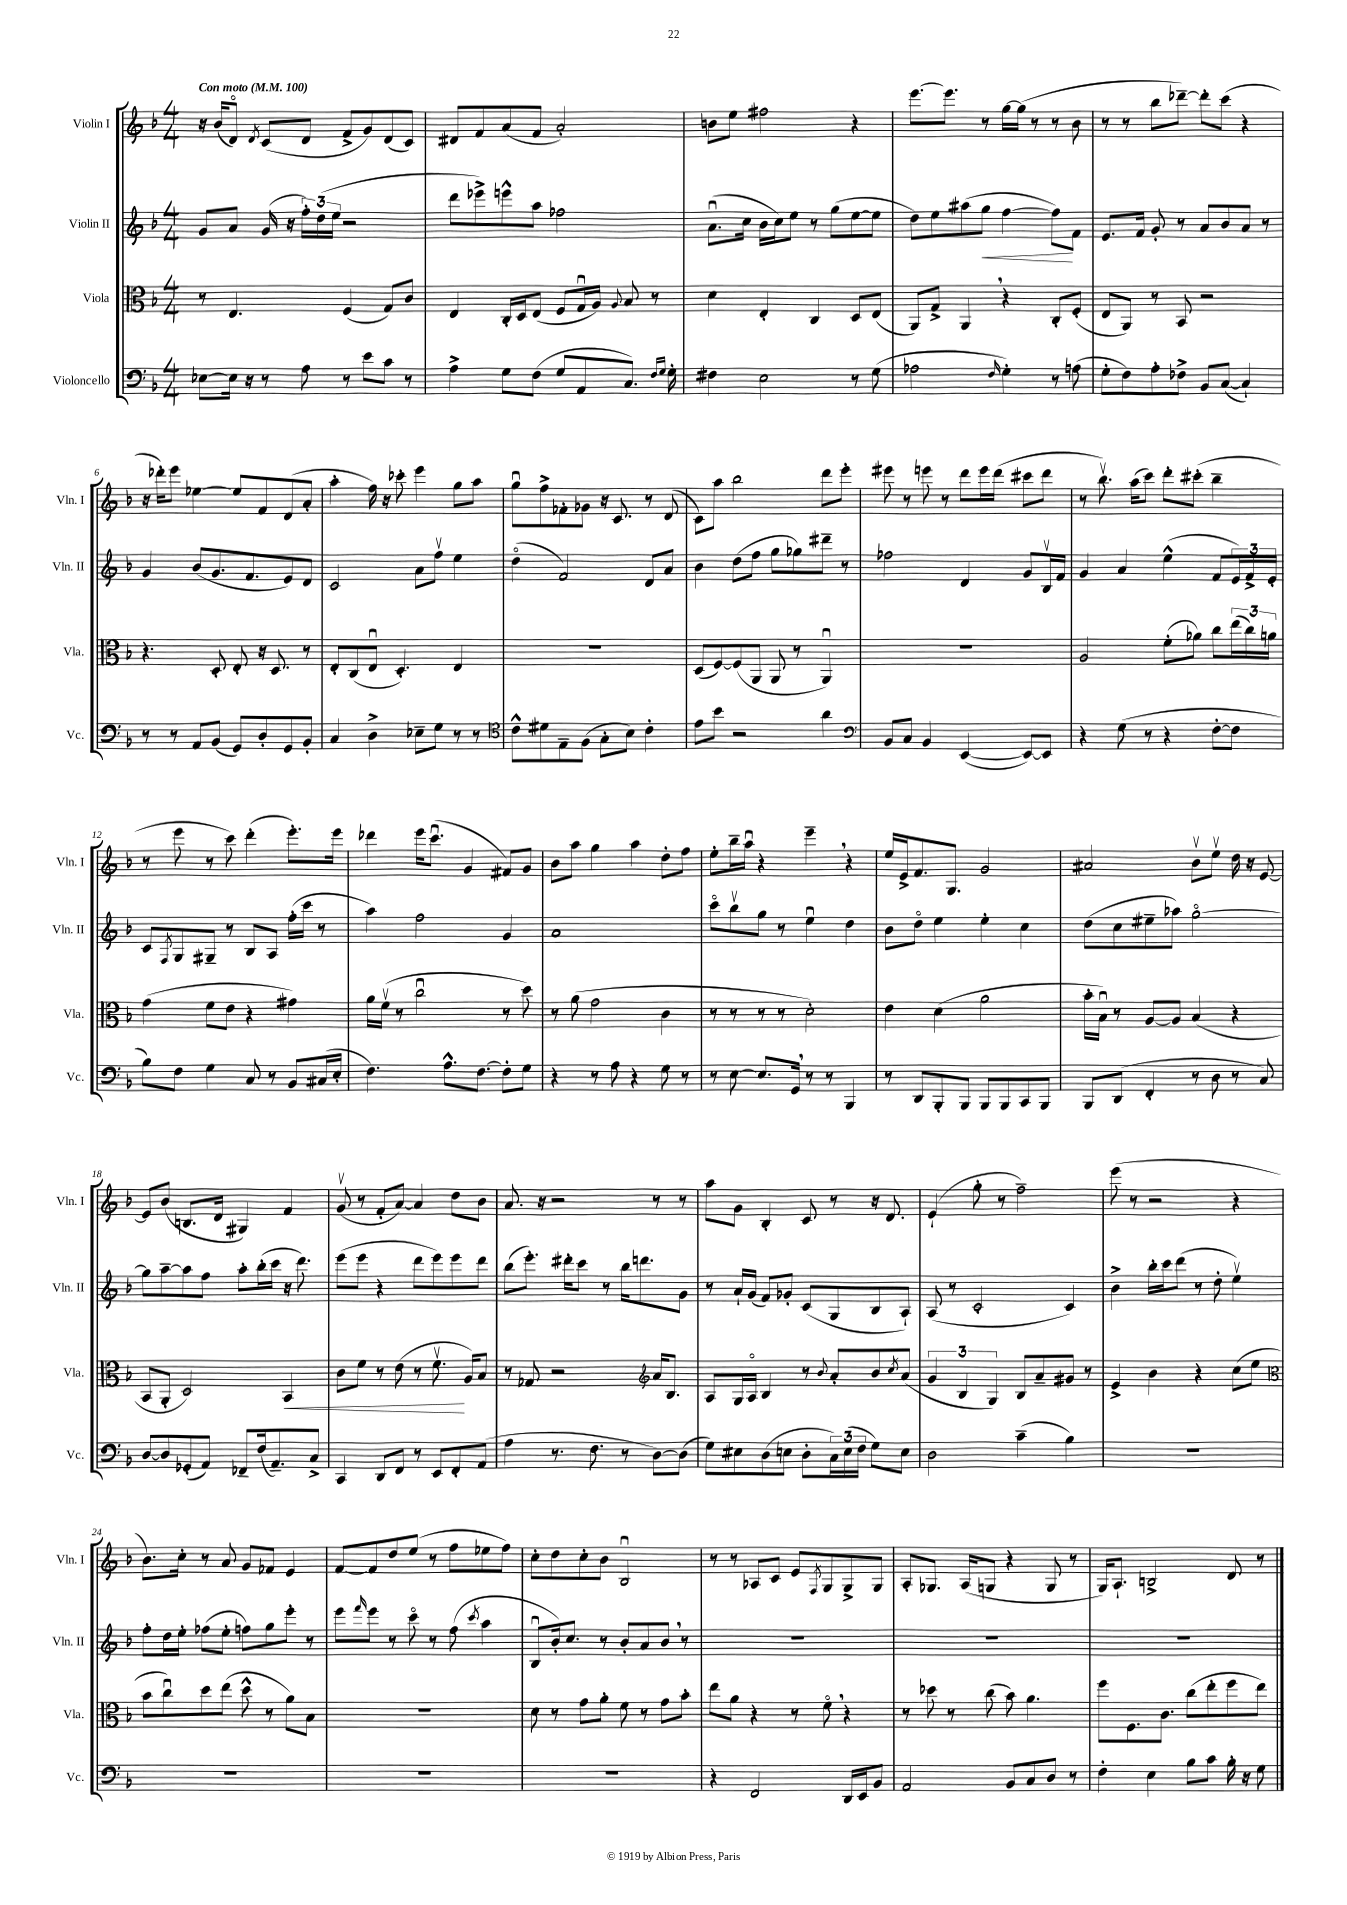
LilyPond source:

<<
\new StaffGroup <<
\new Staff = "s0" \with { instrumentName = "Violin I" shortInstrumentName = "Vln. I" } {
    \clef treble \key f \major \numericTimeSignature \time 4/4 \tempo "Con moto" 4 = 100
    r16 bes'16( d'8\flageolet) \acciaccatura { d'8 } c'8( d'8 f'8-> g'8) d'8( c'8) |
    dis'8 f'8 a'8( f'8 a'2-.) |
    b'8 e''8 fis''2 r4 |
    e'''8.~ e'''8. r8 g''16~ g''16( r8 r8 bes'8 |
    r8 r8 bes''8 des'''8~--) des'''8-. c'''8( r4 |
    r16 des'''16-.) e'''8 ees''4~ ees''8 f'8 d'8( a'8-. |
    a''4-. f''16) r16 ces'''8-. e'''4 g''8 a''8 |
    g''8\downbow f''8-> fes'8-. ges'8 r16 c'8. r8 d'8( |
    c'8) a''8 bes''2 d'''8 e'''8-. |
    eis'''8 r8 e'''8 r8 d'''8 e'''16 d'''16( cis'''8 d'''8 |
    r8 bes''8.\upbow) a''16( c'''8) d'''8-. cis'''8-.( bes''4-- |
    r8 e'''8 r8 c'''8) d'''4-.( e'''8.-.) e'''16 |
    des'''4 e'''16 c'''8.\downbow( g'4 fis'8) g'8 |
    bes'8 a''8 g''4 a''4 d''8-. f''8 |
    e''8-. bes''16-- a''16\downbow r4 e'''4-- \breathe r4 |
    e''16 e'16-> f'8. g8. g'2 |
    ais'2 bes'8\upbow e''8\upbow d''16 r16 e'8~ |
    e'8 bes'8( b8. d'16 gis4) f'4 |
    g'8\upbow( r8 f'8-. a'8~) a'4 d''8 bes'8 |
    a'8. r16 r2 r8 r8 |
    a''8 g'8 bes4-. c'8 r8 r16 d'8. |
    e'4-!( g''8-. r8 f''2--) |
    e'''8( r8 r2 r4 |
    bes'8.) c''16-. r8 a'8 g'8 fes'8 e'4 |
    f'8~ f'8 d''8 e''8( r8 f''8 ees''8 f''8) |
    c''8-. d''8 c''8-. bes'8 bes2\downbow |
    r8 r8 aes8 c'8 e'8 \acciaccatura { f8 } g8 g8-> g8 |
    a8-. ges8. a16( g8 r4 g8 r8 |
    g16) a8.-! b2-> d'8 r8 \bar "|." |
}
\new Staff = "s1" \with { instrumentName = "Violin II" shortInstrumentName = "Vln. II" } {
    \clef treble \key f \major \numericTimeSignature \time 4/4
    g'8 a'8 g'16( r16 \tuplet 3/2 { f''16-.) d''16( e''16 } r2 |
    d'''8 ees'''8->) e'''8-^ a''8 fes''2 |
    a'8.\downbow( c''16 bes'16 c''16) e''8 r8 g''8( e''8~ e''8 |
    d''8) e''8 ais''8( g''8\< f''4~ f''8\!) f'8 |
    e'8. f'16 g'8-. r8 a'8 bes'8 a'8 r8 |
    g'4 bes'8( g'8. f'8. e'8) d'8 |
    c'2 a'8 f''8\upbow e''4 |
    d''4\flageolet( f'2) d'8 a'8 |
    bes'4 d''8( f''8 g''8 ges''8) dis'''8-- r8 |
    fes''2 d'4 g'8 bes16\upbow f'16 |
    g'4 a'4 e''4-^( f'8 \tuplet 3/2 { e'16) f'16-> e'16-. } |
    c'8 \acciaccatura { f8 } g8 gis8-- r8 bes8 a8 f''16-.( c'''16 r8 |
    a''4) f''2 g'4 |
    a'1 |
    c'''8\flageolet bes''8\upbow g''8 r8 e''4\downbow d''4 |
    bes'8 d''8\flageolet e''4 e''4-. c''4 |
    d''8( c''8 eis''8-- aes''8) g''2~\flageolet |
    g''8 a''8~-- a''8 f''8 a''8-. bes''16-.( c'''16 r16 d'''8.) |
    e'''8( e'''8 r4 d'''8 e'''8) e'''8 d'''8 |
    bes''8( e'''8.-.) dis'''16-. c'''8 r8 bes''16 d'''8. g'8 |
    r8 a'16-! g'16( f'8) ges'8-. c'8( g8 bes8 a8-!) |
    a8( r8 c'2-. c'4) |
    bes'4-> bes''16-. c'''16 d'''8( r8 d''8-. e''4\upbow) |
    f''8-. d''16 e''16-. fes''8( e''8-. f''8) g''8 e'''8-. r8 |
    e'''8 \grace { f'''16 } e'''8 r8 c'''8\flageolet r8 f''8( \acciaccatura { c'''8 } a''4 |
    bes8\downbow bes'16-.) c''8. r8 bes'8-. a'8 bes'8 \breathe r8 |
    R1 |
    R1 |
    R1 \bar "|." |
}
\new Staff = "s2" \with { instrumentName = "Viola" shortInstrumentName = "Vla." } {
    \clef alto \key f \major \numericTimeSignature \time 4/4
    r8 e4. f4( g8) c'8 |
    e4 c16-. d16 e8( f8 g16\downbow a16) \appoggiatura { a8 } bes8 r8 |
    d'4 e4-. c4 d8 e8( |
    a,8) g8-> a,4 \breathe r4 c8-. f8-.( |
    e8 a,8) r8 bes,8 r2 |
    r4. d8-. e8-. r16 d8. r8 |
    e8-. c8( e8\downbow d4.-.) e4 |
    R1 |
    d8( f8~) f8( a,8 a,8 r8 a,4\downbow) |
    R1 |
    a2 f'8-.( aes'8) c''8 \tuplet 3/2 { e''16( c''16) a'16 } |
    g'4( f'8 e'8 r4 gis'4) |
    a'16 f'16\upbow( r8 c''2\downbow r8 d''8) |
    r8 a'8( g'2 c'4 |
    r8 r8 r8 r8 d'2-.) |
    e'4 d'4( a'2 |
    bes'16-. bes16\downbow) r8 a8~ a8 bes4( r4 |
    bes,8 a,8-. d2) bes,4\< |
    c'8 f'8 r8 e'8( r8 f'8.\upbow\! a16) bes8 |
    r8 ges8 r2 \clef treble a'16 bes8. |
    a8 g16 a16\flageolet bes4 r8 \appoggiatura { bes'8 } a'8-. bes'8 \acciaccatura { c''8 } a'8( |
    \tuplet 3/2 { g'4 bes4 g4) } bes8 a'8-- gis'8 r8 |
    e'4-> bes'4 r4 c''8( e''8 |
    \clef alto bes'8 c''8\downbow) d''8 e''8( d''8-^ r8 a'8) bes8 |
    R1 |
    d'8 r8 g'8 a'8-. f'8 r8 g'8 bes'8-. |
    e''8 a'8 r4 r8 f'8\flageolet \breathe r4 |
    r8 des''8 r8 c''8( bes'8) a'4. |
    f''8 f8. c'8. c''8( e''8-. f''8 e''8) \bar "|." |
}
\new Staff = "s3" \with { instrumentName = "Violoncello" shortInstrumentName = "Vc." } {
    \clef bass \key f \major \numericTimeSignature \time 4/4
    ees8~ ees16 r16 r8 a8 r8 e'8 c'8 r8 |
    a4-> g8 f8( g8 a,8 c8.) \grace { f16 g16 } g16-. |
    fis4 e2 r8 g8( |
    aes2 \grace { f16 } g4-.) r8 a8( |
    g8-. f8) a8-. fes8-> bes,8 c8~( c4-!) |
    r8 r8 a,8 bes,8( g,8) d8-. g,8 bes,8-. |
    c4 d4-> ees8-- g8 r8 r8 |
    \clef tenor c'8-^ dis'8 e8-- f8( g8-. bes8) c'4-. |
    e'8 bes'8 r2 a'4 |
    \clef bass bes,8 c8 bes,4 e,4~( e,8~) e,8 |
    r4 g8( r8 r4 f8~-. f8 |
    bes8) f8 g4 c8 r8 bes,8 cis16( e16-. |
    f4.) a8.-^ f8.~ f8-. g8 |
    r4 r8 a8 r4 g8 r8 |
    r8 e8~ e8. g,16 \breathe r8 r8 bes,,4 |
    r8 d,8 bes,,8-. bes,,8 bes,,8 bes,,8 c,8 bes,,8 |
    bes,,8 d,8( f,4-. r8 d8 r8 c8) |
    d8~ d8 ges,8-.( a,8) fes,8-- f16( a,8.--) c8-> |
    c,4 d,8 f,8 r8 e,8 f,8-. a,8( |
    a4 r8. f8. r8 d8~) d8( |
    g8) eis8 d8( e8 d8-. \tuplet 3/2 { c16) e16( f16 } g8) e8 |
    d2 c'4--( bes4) |
    R1 |
    R1 |
    R1 |
    R1 |
    r4 f,2 d,16 e,16 bes,8 |
    a,2 bes,8 c8 d8 r8 |
    f4-. e4 bes8 c'8 bes16-. r16 g8 \bar "|." |
}
>>
>>
